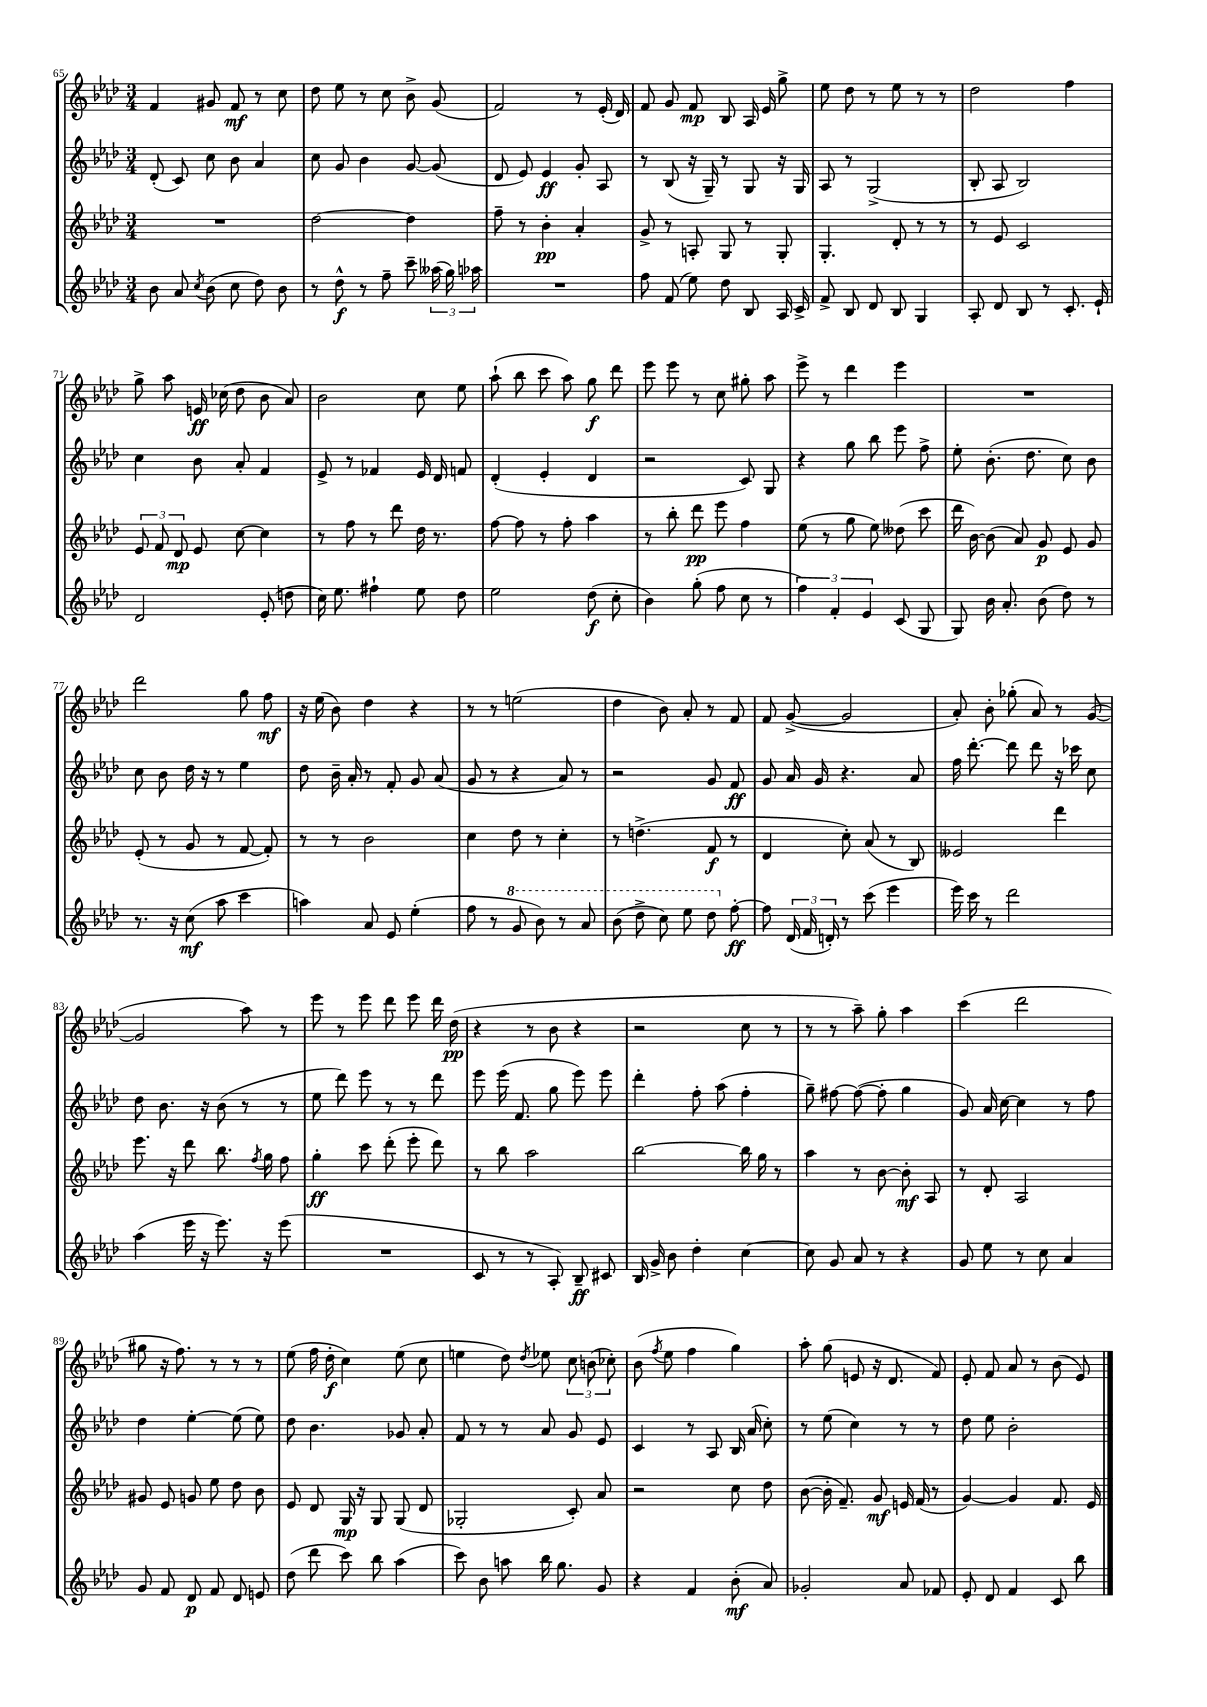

**kern	**kern	**kern	**kern
*staff4	*staff3	*staff2	*staff1
*clefG2	*clefG2	*clefG2	*clefG2
*k[b-e-a-d-]	*k[b-e-a-d-]	*k[b-e-a-d-]	*k[b-e-a-d-]
*M3/4	*M3/4	*M3/4	*M3/4
8b-	2.r	(8d-'	4f
8a-	.	8c)	.
8qcc	.	.	.
(8b-	.	8cc	8g#
8cc	.	8b-	8f
8dd-)	.	4a-	8r
8b-	.	.	8cc
=	=	=	=
8r	[2dd-	8cc	8dd-
8dd-^^	.	8g	8ee-
8r	.	4b-	8r
8ff~	.	.	8cc
8ccc~	4dd-]	[8g	8b-^
(24aa--	.	(8g]	(8g
24gg)	.	.	.
24aa-	.	.	.
=	=	=	=
2.r	8ff~	8d-	2f)
.	8r	8e-)	.
.	4b-'	4e-	.
.	4a-'	8g'	8r
.	.	8A-	(16e-'
.	.	.	16d-)
=	=	=	=
8ff	8g^	8r	8f
(8f	8r	(8B-	8g
8ee-)	8A'	16r	8f
.	.	16G~)	.
8dd-	8G	8r	8B-
8B-	8r	8G	16A-
.	.	.	16e-
16A-	8G'	16r	8gg^
16c^	.	16G	.
=	=	=	=
8f^	4.G'	8A-	8ee-
8B-	.	8r	8dd-
8d-	.	(2G^	8r
8B-	8d-'	.	8ee-
4G	8r	.	8r
.	8r	.	8r
=	=	=	=
8A-'	8r	8B-'	2dd-
8d-	8e-	8A-	.
8B-	2c	2B-)	.
8r	.	.	.
8.c'	.	.	4ff
16e-`	.	.	.
=	=	=	=
2d-	12e-	4cc	8gg^
.	12f	.	.
.	.	.	8aa-
.	12d-	.	.
.	8e-	8b-	16e
.	.	.	(16cc-
.	[8cc	8a-'	8dd-
(8e-'	4cc]	4f	8b-
8dd	.	.	8a-)
=	=	=	=
16cc)	8r	8e-^	2b-
8.ee-	.	.	.
.	8ff	8r	.
4ff#`	8r	4f-	.
.	8ddd-	.	.
8ee-	16dd-	16e-	8cc
.	8.r	16d-	.
8dd-	.	8f	8ee-
=	=	=	=
2ee-	[8ff	(4d-'	(8aa-`
.	8ff]	.	8bb-
.	8r	4e-'	8ccc
.	8ff'	.	8aa-)
(8dd-	4aa-	4d-	8gg
8cc'	.	.	8ddd-
=	=	=	=
4b-)	8r	2r	8eee-
.	8bb-'	.	8eee-
(8gg'	8ddd-	.	8r
8ff	8eee-	.	8cc
8cc	4ff	8c)	8gg#'
8r	.	8G	8aa-
=	=	=	=
6ff)	(8ee-	4r	8eee-^
.	8r	.	8r
6f'	.	.	.
.	8gg	8gg	4ddd-
6e-	.	.	.
.	8ee-)	8bb-	.
(8c	(8dd--	8eee-	4eee-
8G	8ccc	8ff^	.
=	=	=	=
8G)	16ddd-	8ee-'	2.r
.	[16b-)	.	.
16b-	(8b-]	(8.b-'	.
8.a-'	.	.	.
.	8a-)	.	.
.	.	8.dd-	.
(8b-	8g	.	.
8dd-)	8e-	8cc)	.
8r	8g	8b-	.
=	=	=	=
8.r	(8e-'	8cc	2ddd-
.	8r	8b-	.
16r	.	.	.
(8cc	8g	16dd-	.
.	.	16r	.
8aa-	8r	8r	.
4ccc	[8f	4ee-	8gg
.	8f'])	.	8ff
=	=	=	=
4aa)	8r	8dd-	16r
.	.	.	(16ee-
.	8r	16b-~	8b-)
.	.	16a-'	.
8a-	2b-	8r	4dd-
8e-	.	8f'	.
(4ee-'	.	8g	4r
.	.	(8a-	.
=	=	=	=
8ff	4cc	8g	8r
8r	.	8r	8r
8gg	8dd-	4r	(2ee
8bb-)	8r	.	.
8r	4cc'	8a-)	.
8aa-	.	8r	.
=	=	=	=
(8bb-	8r	2r	4dd-
8ddd-^	(4.dd^	.	.
8ccc)	.	.	8b-)
8eee-	.	.	8a-'
8ddd-	8f	8g	8r
[8ff'	8r	8f	8f
=	=	=	=
8ff]	4d-	8g	8f
(24d-	.	16a-	([8g^
24f	.	.	.
.	.	16g	.
24d')	.	.	.
8r	8cc')	4.r	2g]
(8ccc	(8a-	.	.
4eee-	8r	.	.
.	8B-)	8a-	.
=	=	=	=
16eee-)	2e--	16ff	8a-')
16ccc	.	[8.ddd-'	.
8r	.	.	8b-'
2ddd-	.	8ddd-]	(8gg-'
.	.	8ddd-	8a-)
.	4ddd-	16r	8r
.	.	16ccc-	.
.	.	8cc	([8g
=	=	=	=
(4aa-	8.eee-	8dd-	2g]
.	.	8.b-	.
.	16r	.	.
16eee-	8ddd-	.	.
16r	.	16r	.
8.eee-)	8.bb-	(8b-	.
.	.	8r	8aa-)
.	8qff	.	.
16r	16gg	.	.
(8eee-	8ff	8r	8r
=	=	=	=
2.r	4gg'	8ee-	8eee-
.	.	8ddd-)	8r
.	8ccc	8eee-	8eee-
.	(8ddd-'	8r	8ddd-
.	8eee-'	8r	8eee-
.	8ddd-)	8ddd-	16ddd-
.	.	.	(16dd-
=	=	=	=
8c	8r	8eee-	4r
8r	8bb-	(16eee-	.
.	.	8.f	.
8r	2aa-	.	8r
8A-')	.	8gg	8b-
8B-~	.	8eee-)	4r
8c#	.	8eee-	.
=	=	=	=
16B-	[2bb-	4ddd-'	2r
16g^	.	.	.
8b-	.	.	.
4dd-'	.	8ff'	.
.	.	(8aa-	.
[4cc	16bb-]	4ff'	8cc
.	16gg	.	.
.	8r	.	8r
=	=	=	=
8cc]	4aa-	8gg~)	8r
8g	.	[8ff#	8r
8a-	8r	(8ff#_	8aa-~)
8r	[8b-	8ff#']	8gg'
4r	8b-']	4gg	4aa-
.	8A-	.	.
=	=	=	=
8g	8r	8g)	(4ccc
8ee-	8d-'	16a-	.
.	.	[16cc	.
8r	2A-	4cc]	2ddd-
8cc	.	.	.
4a-	.	8r	.
.	.	8ff	.
=	=	=	=
8g	8g#	4dd-	8gg#
8f	8e-	.	16r
.	.	.	8.ff)
8d-	8g	[4ee-'	.
8f	8ee-	.	8r
8d-	8dd-	(8ee-]	8r
8e	8b-	8ee-)	8r
=	=	=	=
(8dd-	8e-	8dd-	(8ee-
8ddd-	8d-	4.b-	16ff
.	.	.	16dd-'
8ccc)	16G	.	4cc)
.	16r	.	.
8bb-	8G	.	.
(4aa-	(8G	8g-	(8ee-
.	8d-	8a-'	8cc
=	=	=	=
8ccc)	2G-'	8f	4ee
8b-	.	8r	.
8aa	.	8r	8dd-)
.	.	.	8qdd-
16bb-	.	8a-	8ee-
8.gg	.	.	.
.	8c')	8g	12cc
.	.	.	(12b
8g	8a-	8e-	.
.	.	.	12cc-')
=	=	=	=
4r	2r	4c	(8b-
.	.	.	8qff
.	.	.	8ee-
4f	.	8r	4ff
.	.	8A-	.
(8b-'	8cc	16B-	4gg)
.	.	(16a-	.
8a-)	8dd-	8cc')	.
=	=	=	=
2g-'	([8b-	8r	8aa-'
.	16b-']	(8ee-	(8gg
.	8.f~)	.	.
.	.	4cc)	8e
.	8g	.	16r
.	.	.	8.d-
8a-	16e	8r	.
.	(16f	.	.
8f-	8r	8r	8f)
=	=	=	=
8e-'	[4g)	8dd-	8e-'
8d-	.	8ee-	8f
4f	4g]	2b-'	8a-
.	.	.	8r
8c	8.f	.	(8b-
8bb-	.	.	8e-)
.	16e-	.	.
==	==	==	==
*-	*-	*-	*-
